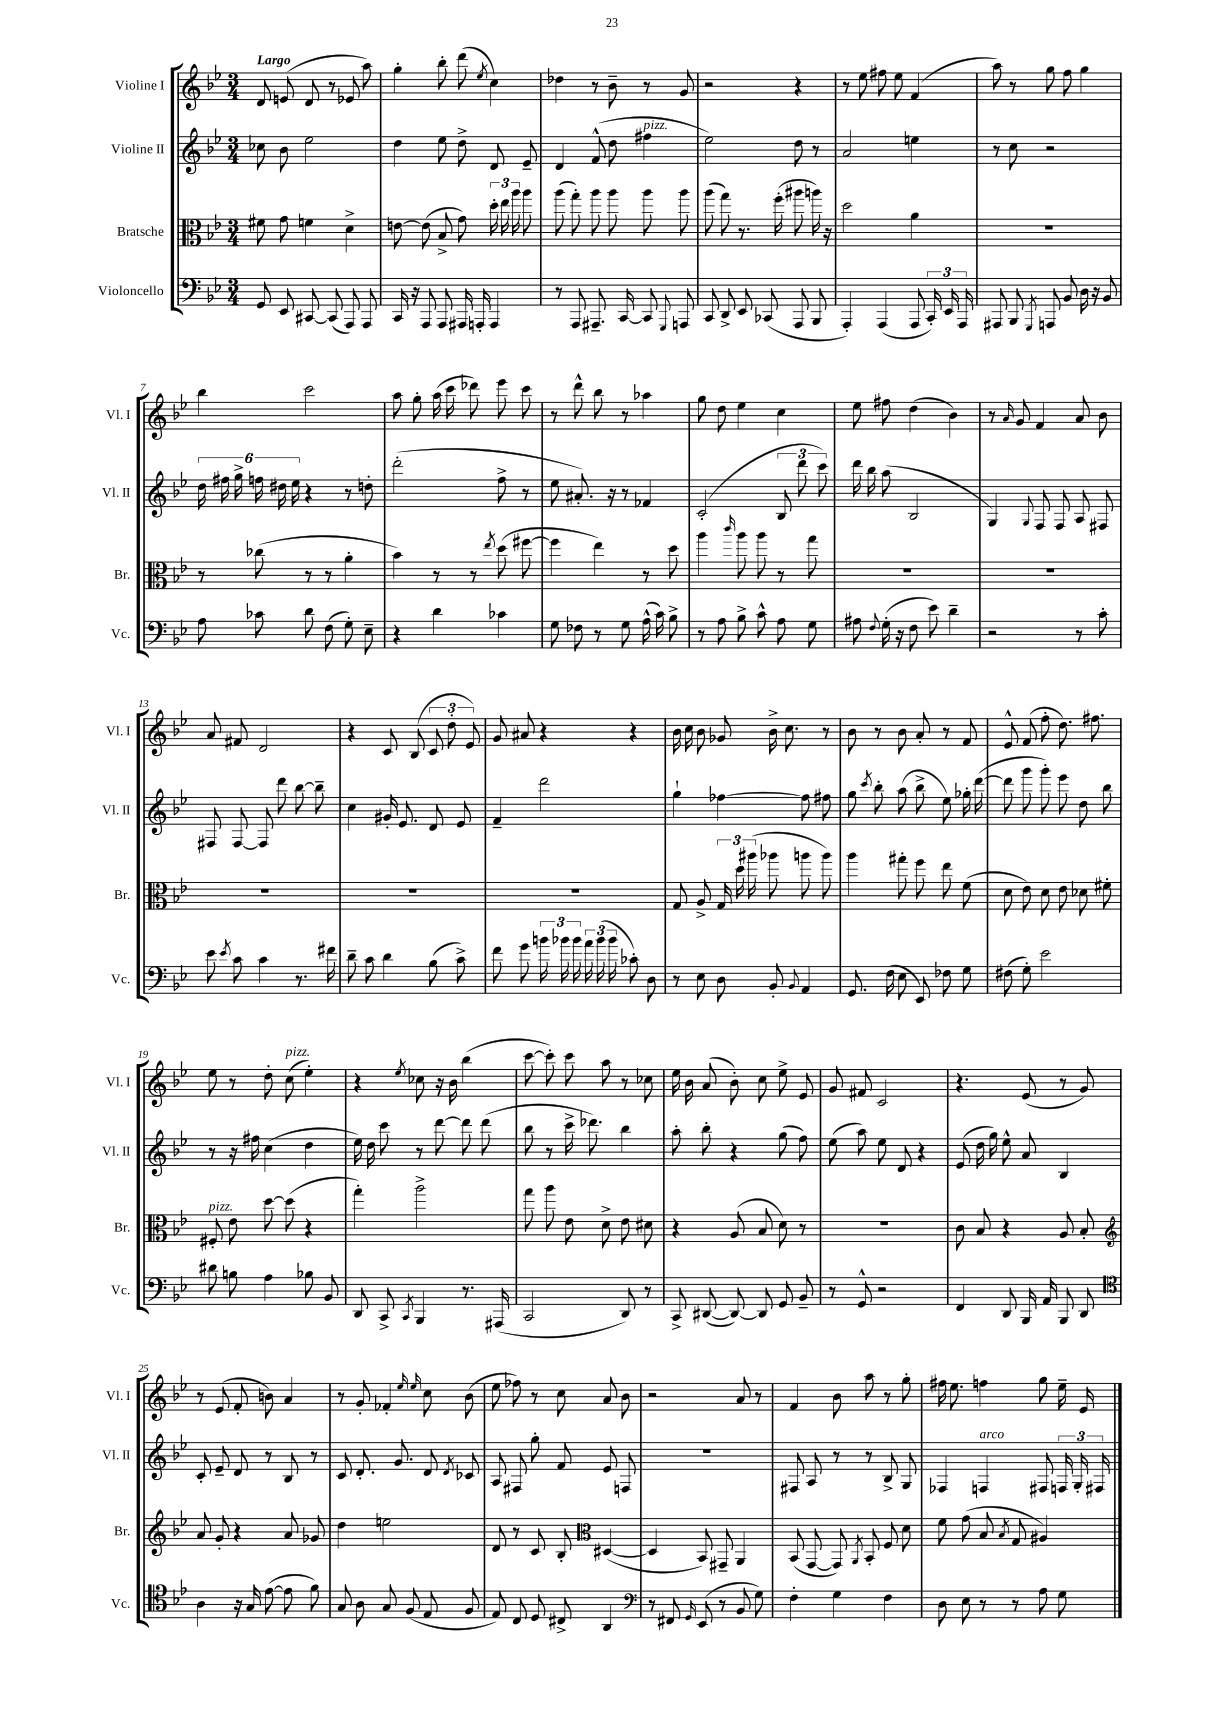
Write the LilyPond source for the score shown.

<<
\new StaffGroup <<
\new Staff = "s0" \with { instrumentName = "Violine I" shortInstrumentName = "Vl. I" } {
    \clef treble \key bes \major \numericTimeSignature \time 3/4 \tempo "Largo"
    \autoBeamOff d'8 e'8( d'8 r8 ees'8 a''8) |
    g''4-. bes''8-. d'''8( \acciaccatura { ees''8 } c''4) |
    des''4 r8 bes'8-- r8 g'8 |
    r2 r4 |
    r8 ees''8 fis''8 ees''8 f'4( |
    a''8) r8 g''8 f''8 g''4 |
    bes''4 c'''2 |
    a''8 g''8-. a''16( c'''16 des'''8) ees'''8 c'''8 |
    r8 d'''8-^ bes''8 r8 aes''4 |
    g''8 d''8 ees''4 c''4 |
    ees''8 fis''8 d''4( bes'4) |
    r8 \grace { a'16 } g'8 f'4 a'8 bes'8 |
    a'8 fis'8 d'2 |
    r4 c'8 bes8( \tuplet 3/2 { c'8 d''8-. ees'8) } |
    g'8 ais'8 r4 r4 |
    bes'16 c''16 bes'8 ges'8 bes'16-> c''8. r8 |
    bes'8 r8 bes'8 a'8-. r8 f'8 |
    ees'8-^ f'8( f''8-. d''8.) fis''8. |
    ees''8 r8 d''8-. c''8^\markup { \italic "pizz." }( ees''4-.) |
    r4 \acciaccatura { ees''8 } ces''8 r16 bes'16 bes''4( |
    c'''8~ c'''8-.) c'''8 a''8 r8 ces''8 |
    ees''16 bes'16 a'8( bes'8-.) c''8 ees''8-> ees'8 |
    g'8 fis'8 c'2 |
    r4. ees'8( r8 g'8) |
    r8 ees'8( f'8-. b'8) a'4 |
    r8 g'8-. fes'4-. \grace { ees''16 ees''16 } c''8 bes'8( |
    ees''8 fes''8) r8 c''8 a'8 bes'8 |
    r2 a'8 r8 |
    f'4 bes'8 a''8 r8 g''8-. |
    fis''16 ees''8. f''4 g''8 ees''16-- ees'16 \bar "|." |
}
\new Staff = "s1" \with { instrumentName = "Violine II" shortInstrumentName = "Vl. II" } {
    \clef treble \key bes \major \numericTimeSignature \time 3/4
    \autoBeamOff ces''8 bes'8 ees''2 |
    d''4 ees''8 d''8-> d'8 ees'8-- |
    d'4 f'8-^( d''8 fis''4^\markup { \italic "pizz." } |
    ees''2) d''8 r8 |
    a'2 e''4 |
    r8 c''8 r2 |
    \tuplet 6/4 { d''16 fis''16 g''16-> f''16 dis''16 ees''16 } r4 r8 d''8-. |
    d'''2-.( f''8-> r8 |
    ees''8 ais'8.-.) r16 r8 fes'4 |
    c'2-.( \tuplet 3/2 { bes8 d'''8 c'''8) } |
    d'''16 bes''16 a''8( bes2 |
    g4) \appoggiatura { g8 } f8 f8 a8 fis8 |
    fis8 fis8~ fis8 d'''8 bes''8~ bes''8-- |
    c''4 gis'16-. ees'8. d'8 ees'8 |
    f'4-- d'''2 |
    g''4-! fes''4~ fes''8 fis''8 |
    g''8 \acciaccatura { c'''8 } bes''8-. a''8( bes''8-> ees''8) ges''16-. d'''16~( |
    d'''8 g'''8 g'''8-.) ees'''8 d''8 bes''8 |
    r8 r16 fis''16 c''4( d''4 |
    ees''16) d''16 c'''8 r8 d'''8~ d'''8 d'''8( |
    bes''8 r8 c'''16-> des'''8.) bes''4 |
    a''8-. bes''8-. r4 g''8( f''8) |
    ees''8( a''8) ees''8 d'8 r4 |
    ees'8( d''16 g''16) ees''8-^ a'8 bes4 |
    c'8-. ees'8-- d'8 r8 bes8 r8 |
    c'8 d'8.-. g'8. d'8 \acciaccatura { d'8 } ces'8 |
    a8 fis8 g''8-. f'8 ees'8 f8 |
    R2. |
    fis8 a8 r8 r8 bes8-> g8 |
    fes4 f4^\markup { \italic "arco" } fis8 \tuplet 3/2 { f16 g16-. fis16 } \bar "|." |
}
\new Staff = "s2" \with { instrumentName = "Bratsche" shortInstrumentName = "Br." } {
    \clef alto \key bes \major \numericTimeSignature \time 3/4
    \autoBeamOff fis'8 g'8 f'4 d'4-> |
    e'8~ e'8( bes8-> g'8) \tuplet 3/2 { d''16-. ees''16 a''16 } a''8 |
    a''8( g''8-.) a''8 a''8 a''8 a''8 |
    a''8( g''8) r8. f''16-.( ais''8 a''16) r16 |
    d''2 a'4 |
    R2. |
    r8 ces''8( r8 r8 a'4-. |
    bes'4) r8 r8 \acciaccatura { ees''8 } d''8( fis''8~ |
    fis''4 ees''4) r8 d''8 |
    a''4 \grace { c'''16 } a''8 a''8 r8 g''8 |
    R2. |
    R2. |
    R2. |
    R2. |
    R2. |
    g8 a8-> \tuplet 3/2 { g16 d''16 ais''16( } aes''8 a''8 a''8) |
    a''4 gis''8-. f''8 ees''8 f'8( |
    d'8 ees'8) d'8 ees'8 des'8 fis'8-. |
    fis8-.^\markup { \italic "pizz." } ees'8 d''8~ d''8( r4 |
    g''4-.) a''2-> |
    g''8 a''8 ees'8 d'8-> ees'8 dis'8 |
    r4 a8( bes8 d'8) r8 |
    R2. |
    c'8 bes8 r4 a8 bes8-. |
    \clef treble a'8 g'8-. r4 a'8 ges'8 |
    d''4 e''2 |
    d'8 r8 c'8 bes8-. \clef alto dis4~( |
    dis4 bes,8) gis,8-- a,4 |
    bes,8( g,8~ g,8) \acciaccatura { a,8 } bes,8-. f8 d'8 |
    f'8 g'8( bes8 \acciaccatura { bes8 } g8 ais4) \bar "|." |
}
\new Staff = "s3" \with { instrumentName = "Violoncello" shortInstrumentName = "Vc." } {
    \clef bass \key bes \major \numericTimeSignature \time 3/4
    \autoBeamOff g,8 ees,8 cis,8~ cis,8( a,,8) a,,8 |
    c,16 r16 a,,8 a,,8 ais,,16 a,,16-. a,,4 |
    r8 a,,8 ais,,8.-- c,16~ c,8 \appoggiatura { g,,8 } a,,8 |
    c,8 d,8-> ees,8 ces,8( a,,8 bes,,8 |
    a,,4-.) a,,4( a,,8 \tuplet 3/2 { c,16-.) ees,16 a,,16 } |
    ais,,8 bes,,8 \acciaccatura { g,,8 } a,,8 bes,8 d16 r16 bes,8 |
    a8 ces'8 d'8 f8( g8-.) ees8-- |
    r4 d'4 ces'4 |
    g8 fes8 r8 g8 a16-^( c'16) bes8-> |
    r8 a8 bes8-> c'8-^ a8 g8 |
    ais8 \appoggiatura { f8 } g16-.( r16 f8 ees'8) d'4-- |
    r2 r8 c'8-. |
    ees'8 \acciaccatura { ees'8 } c'8 c'4 r8. fis'16 |
    d'8-- c'8 d'4 bes8( c'8->) |
    f'8 g'8 \tuplet 3/2 { b'16 bes'16 bes'16 } \tuplet 3/2 { a'16 bes'16( bes'16 } ces'8-.) d8 |
    r8 ees8 d8 bes,8-. \appoggiatura { bes,8 } a,4 |
    g,8. f16( ees8 ees,8) fes8 g8 |
    fis8( g8-.) ees'2 |
    dis'8 b8 a4 bes8 bes,8 |
    d,8 c,8-> \acciaccatura { c,8 } bes,,4 r8. ais,,16( |
    c,2 d,8) r8 |
    c,8-> dis,8~( dis,8~) dis,8 g,8 bes,8-- |
    r8 g,8-^ r2 |
    f,4 d,8 bes,,16 a,16 bes,,8 d,8 |
    \clef tenor a4 r16 g16 ees'8~( ees'8 f'8) |
    g8 a8 g8 f8( ees8 f8 |
    ees8) c8 d8 cis8-> a,4 |
    \clef bass r8 fis,8 \grace { g,16 } ees,8( r8 bes,8 g8) |
    f4-. g4 f4 |
    d8 ees8 r8 r8 a8 g8 \bar "|." |
}
>>
>>
